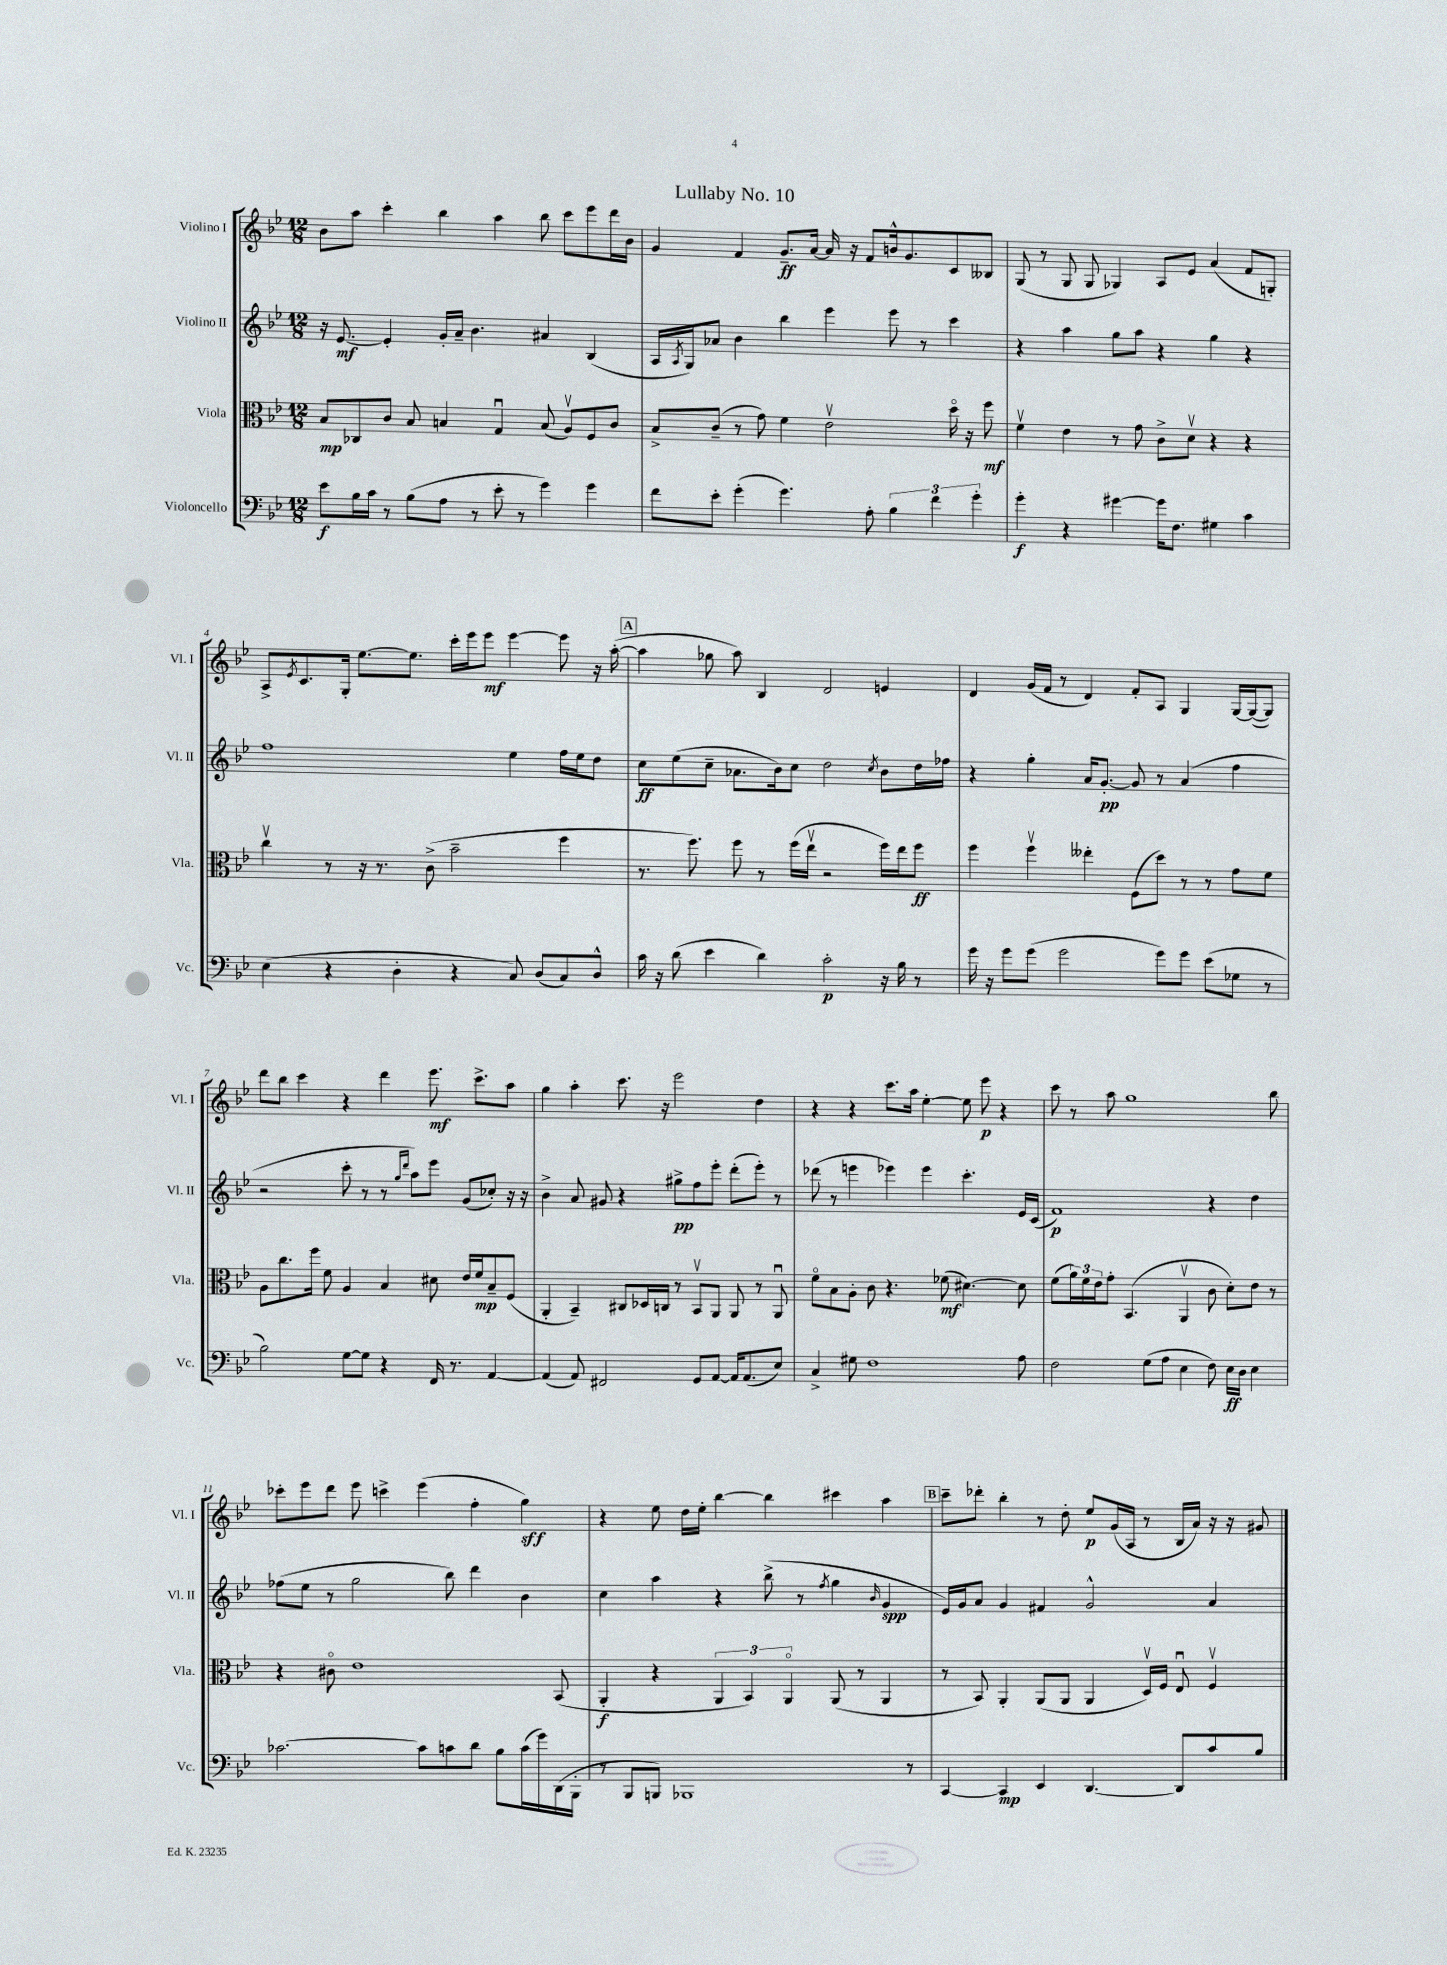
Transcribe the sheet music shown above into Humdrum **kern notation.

**kern	**kern	**kern	**kern
*staff4	*staff3	*staff2	*staff1
*clefF4	*clefC3	*clefG2	*clefG2
*k[b-e-]	*k[b-e-]	*k[b-e-]	*k[b-e-]
*M12/8	*M12/8	*M12/8	*M12/8
8e-\L	8B-/L	16r	8b-\L
.	.	[8.e-/	.
16B-\L	8C-/	.	8aa\J
16c\JJ	.	.	.
8r	8c/J	4e-'/]	4ccc'\
(8B-\L	8B-/	.	.
8A\J	4B/	16g'/LL	4bb-\
.	.	16a~/JJ	.
8r	.	4.b-\	.
8e-'\	4Gu/	.	4aa\
8r	.	.	.
4g\)	(8B/	4a#/	8bb-\
.	8Av/L)	.	8ccc\L
4g\	8F/	(4B-/	8eee-\
.	8c/J	.	16ddd\L
.	.	.	16b-\JJ
=	=	=	=
8f\L	8B-^/L	16A/LL	4g/
.	.	8qA/	.
.	.	16G/J)	.
8e-'\J	(8c~/J	8a-/J	.
(4g'\	8r	4b-\	4f/
.	8g\)	.	.
4.g\)	4f\	4bb-\	8.g~/L
.	.	.	[16a/Jk
.	2e-v\	4eee-\	16a/]
.	.	.	16r
8A'\	.	.	8f/L
6B-\	.	8eee-\	16b^^/k
.	.	.	8.g/
.	.	8r	.
6f\	.	.	.
.	16ddo\	4ccc\	8c/
.	16r	.	.
6g'\	.	.	.
.	8ff\	.	8B--/J
=	=	=	=
4g'\	4fv\	4r	(8G/
.	.	.	8r
4r	4e-\	4aa\	8G/
.	.	.	8G/
[4g#\	8r	8gg\L	4G-/)
.	8g\	8aa\J	.
16g#\]LK	8c^\L	4r	8A/L
8.F\J	.	.	.
.	8dv\J	.	8e-/J
4G#\	4r	4gg\	(4a/
4c\	4r	4r	8f/L
.	.	.	8G'/J)
=	=	=	=
(4E-\	4ccv\	1ff	8A^/L
.	.	.	8qe-/
.	.	.	8.c/
4r	8r	.	.
.	.	.	16G'/Jk
.	16r	.	[8.ee-\L
.	8.r	.	.
4D'\	.	.	.
.	.	.	8.ee-\]J
.	(8c^\	.	.
4r	2b-~\	.	16ccc'\LL
.	.	.	16eee-\J
.	.	.	8eee-\J
8C/)	.	4ee-\	[4eee-\
(8D/L	.	.	.
8C/)	4ff\	16ff\LL	8eee-\]
.	.	16ee-\J	.
8D^^/J	.	8dd\J	16r
.	.	.	([16aa'\
=	=	=	=
16c\	8.r	8cc\L	4aa\]
16r	.	.	.
(8d\	.	(8ee-\	.
.	8.ff\)	.	.
4e-\	.	8cc~\J	8gg-\
.	8ff\	8.a-\L	8aa\)
4d\)	8r	.	4B-/
.	.	16b-\k)	.
.	(16ff\LL	8cc\J	.
.	16ee-v\JJ	.	.
2c'\	2r	2dd\	2d/
.	.	8qcc/	.
16r	16ff\LL)	8b-\L	4e/
16B-\	16ee-\J	.	.
8r	8ff\J	16dd\L	.
.	.	16ff-\JJ	.
=	=	=	=
16g\	4ff\	4r	4d/
16r	.	.	.
8g\L	.	.	.
(8g\J	4ffv\	4gg'\	(16g/LL
.	.	.	16f/JJ
2g\	.	.	8r
.	4ee--'\	16a/LK	4d/)
.	.	[8.g'/J	.
.	(8F\L	8g/]	8f'/L
8g\L)	8dd\J)	8r	8A/J
8g\J	8r	(4a/	4G/
(8e-\L	8r	.	.
8G-\J	8g\L	4ff\	[16G/LL
.	.	.	(16G/_J
8r	8f\J	.	8G/]J)
=	=	=	=
2B-\)	8A\L	2r	8ddd\L
.	8.cc\	.	8bb-\J
.	.	.	4ccc\
.	16ff\Jk	.	.
.	8f\	.	.
[8G\L	4A/	8ccc'\	4r
8G\]J	.	8r	.
4r	4B-/	8r	4ddd\
.	.	16qqgg/LL	.
.	.	16qqddd/JJ	.
.	.	8aa\L)	.
16FF/	8d#\	8eee-\J	8.eee-\
8.r	.	.	.
.	16e-/LL	(8g/L	.
.	16f/J	.	8.ccc^\L
[4AA/	8B-~/	8cc-'/J)	.
.	(8F/J	16r	8aa\J
.	.	16r	.
=	=	=	=
(4AA/]	4AA'/	4b-^\	4gg\
8AA/)	4BB-~/)	8a/	4aa'\
2FF#/	.	8g#/	.
.	8C#/L	4r	8.ccc\
.	16D-/L	.	.
.	16C/JJ	.	16r
.	8r	8gg#^\L	2eee-\
8GG/L	8BB-v/L	8ff\	.
[8AA/J	8AA/J	8eee-'\J	.
16AA/]LK	8AA/	(8ddd'\L	.
(8.AA/	.	.	.
.	8r	8eee-'\J)	4dd\
8E-/J)	8AAu/	8r	.
=	=	=	=
4C^/	8fo\L	(8ddd-\	4r
.	8B-\	8r	.
8G#\	8A'\J	4eee\	4r
1F	8c\	.	.
.	4.r	4eee-\)	8.ccc\L
.	.	.	16aa\Jk
.	.	4eee-\	[4ee-'\
.	(8f-\	.	.
.	[4.d#\)	4.ccc'\	8ee-\]
.	.	.	8eee-\
.	.	.	4r
8A\	8d#\]	16e-/LL	.
.	.	(16c/JJ	.
=	=	=	=
2F\	(8f\L	1f)	8ccc\
.	24a\L)	.	8r
.	24f\	.	.
.	24e-\J	.	.
.	8g'\J	.	8aa\
.	(4.BB-/	.	1gg
(8G\L	.	.	.
8A\J	.	.	.
4E-\	4AAv/	.	.
8F\)	8c\	4r	.
16E-\LL	8d'\L)	.	.
16D\JJ	.	.	.
4E-\	8e-\J	4dd\	.
.	8r	.	8bb-\
=	=	=	=
[2.c-\	4r	(8ff-\L	8ccc-'\L
.	.	8ee-\J	8eee-\
.	8c#o\	8r	8ddd\J
.	1e-	2gg\	8eee-\
.	.	.	4ccc^\
8c-\]L	.	.	(4eee-\
8c\	.	8bb-\)	.
8d\J	.	4ddd\	4ff'\
8B-\L	.	.	.
(16c\L	.	4b-\	4gg\)
16g\)	.	.	.
(16DD\	(8BB-/	.	.
16BBB-'\JJ	.	.	.
=	=	=	=
8r	4AA'/	4cc\	4r
8BBB-/L	.	.	.
8BBB/J)	4r	4aa\	8ee-\
1BBB-	.	.	16dd\LL
.	.	.	16ee-'\JJ
.	6AA/	4r	[4bb-\
.	6BB-/)	.	.
.	.	(8bb-^\	4bb-\]
.	6AAo/	.	.
.	.	8r	.
.	.	8qff/	.
.	(8AA/	4gg\	4ccc#\
.	8r	.	.
.	.	16qqb-/	.
.	4AA/	4g/	4aa\
8r	.	.	.
=	=	=	=
[4CC/	8r	16e-/LL)	8ccc~\L
.	.	16g/J	.
.	8BB-/)	8a/J	8ddd-'\J
4CC/]	4AA'/	4g/	4bb-'\
4EE-/	(8AA/L	4f#/	8r
.	8AA/J	.	8dd'\
[4.DD/	4AA/	2g^^/	8ee-/L
.	.	.	(16g/L
.	.	.	16A/JJ
.	16Dv/LL)	.	8r
.	16F/JJ	.	.
8DD/]L	8E-u/	.	16B-/LL
.	.	.	16a/JJ)
8c/	4Fv/	4a/	16r
.	.	.	16r
8B-/J	.	.	8g#/
==	==	==	==
*-	*-	*-	*-
